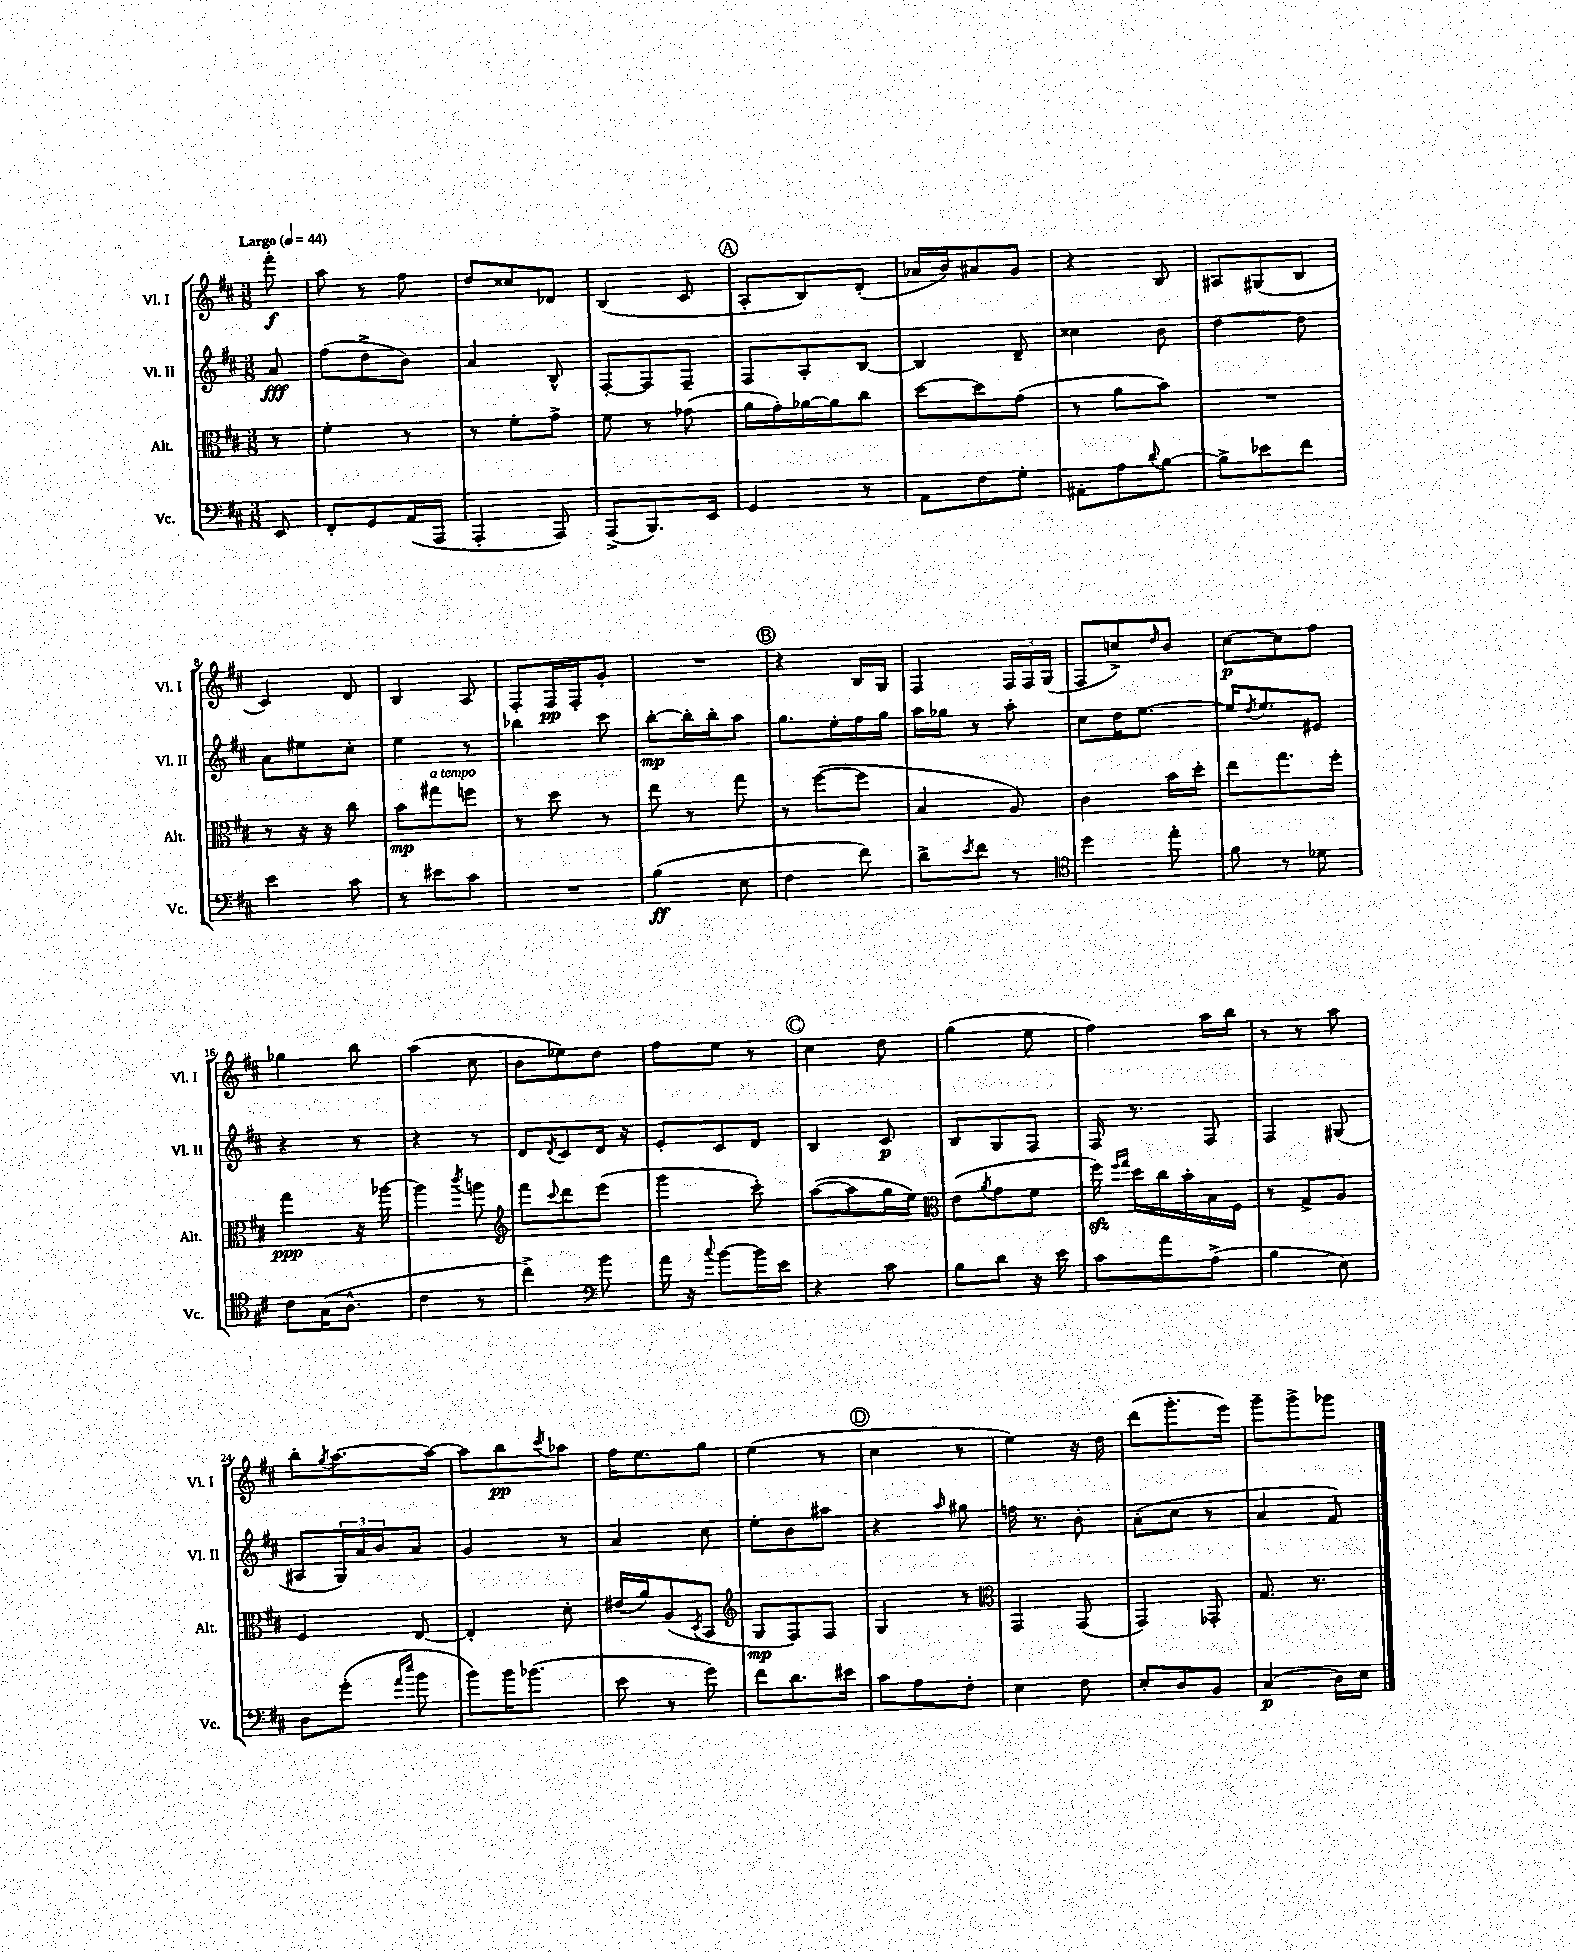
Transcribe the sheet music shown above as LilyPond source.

<<
\new StaffGroup <<
\new Staff = "s0" \with { instrumentName = "Vl. I" shortInstrumentName = "Vl. I" } {
    \clef treble \key d \major \numericTimeSignature \time 3/8 \partial 8 \tempo "Largo" 4 = 44
    fis'''8-.\f |
    a''8 r8 fis''8 |
    d''8 cisis''8 des'8 |
    b4( cis'8 |
    \mark \markup { \circle "A" } a8-. b8) d'8-.( |
    aes'16 b'16) ais'8 g'8 |
    r4 b8 |
    ais8 gis8( b8 |
    cis'4) d'8 |
    b4 a8 |
    fis8-. fis16\pp fis16-. g'8-. |
    R4. |
    \mark \markup { \circle "B" } r4 b16 g16 |
    fis4 \tuplet 3/2 { fis16 fis16 g16( } |
    fis8 c''8->) \grace { d''16 } b'8 |
    cis''8~\p cis''8 fis''8 |
    ges''4 b''8 |
    a''4( cis''8 |
    b'8 ees''8) d''8 |
    fis''8 e''8 r8 |
    \mark \markup { \circle "C" } cis''4 d''8 |
    g''4( e''8 |
    fis''4) a''16 b''16 |
    r8 r8 a''8 |
    b''8-. \acciaccatura { g''8 } a''8.~ a''16~ |
    a''8 b''8\pp \acciaccatura { cis'''8 } aes''8 |
    fis''16 e''8. g''8 |
    e''4( r8 |
    \mark \markup { \circle "D" } cis''4 r8 |
    e''4) r16 d''16 |
    d'''8( g'''8.-. e'''16) |
    g'''8-- g'''8-> ges'''8 \bar "|." |
}
\new Staff = "s1" \with { instrumentName = "Vl. II" shortInstrumentName = "Vl. II" } {
    \clef treble \key d \major \numericTimeSignature \time 3/8 \partial 8
    a'8\fff |
    fis''8( d''8-> b'8) |
    a'4 b8-^ |
    fis8~-. fis8 fis8-- |
    \mark \markup { \circle "A" } fis8 a8-. b8~ |
    b4 d'8-- |
    cisis''4 b'8 |
    d''4~ d''8 |
    a'8 eis''8 cis''8-. |
    e''4 r8 |
    bes''4 cis'''8 |
    b''8~-.\mp b''16-. b''16-. a''8 |
    \mark \markup { \circle "B" } g''8. e''16-. fis''16 g''16 |
    a''16 ges''16 r8 a''8-. |
    cis''8 d''16 e''8.~ |
    e''16 \acciaccatura { d''8 } e''8. eis'8 |
    r4 r8 |
    r4 r8 |
    d'8 \acciaccatura { d'8 } cis'8 d'16 r16 |
    e'8-. cis'8 d'8 |
    \mark \markup { \circle "C" } b4 cis'8\p |
    b8 g8 fis8 |
    fis16 r8. fis8 |
    fis4 gis8( |
    ais8 \tuplet 3/2 { g16) a'16 b'16 } a'8 |
    g'4 r8 |
    a'4 cis''8 |
    e''8-. b'8 ais''8 |
    \mark \markup { \circle "D" } r4 \grace { a''16 } gis''8 |
    f''16 r8. b'8-. |
    a'8-.( cis''8 r8 |
    a'4 fis'8) \bar "|." |
}
\new Staff = "s2" \with { instrumentName = "Alt." shortInstrumentName = "Alt." } {
    \clef alto \key d \major \numericTimeSignature \time 3/8 \partial 8
    r8 |
    fis'4-. r8 |
    r8 fis'8-. g'8-> |
    fis'8 r8 ges'8( |
    \mark \markup { \circle "A" } a'16 g'16-.) aes'16~ aes'16 cis''8 |
    d''8~ d''8 g'8( |
    r8 a'8 b'8) |
    R4. |
    r8 r16 r16 cis''8 |
    b'8\mp gis''8^\markup { \italic "a tempo" } f''8 |
    r8 d''8 r8 |
    e''8 r8 g''8 |
    \mark \markup { \circle "B" } r8 fis''8~( fis''8 |
    b4 a8) |
    cis'4 b'16 d''16-. |
    e''8 g''8. fis''16-. |
    g''4\ppp r16 aes''16~ |
    aes''4 \acciaccatura { cis'''8 } a''8 |
    \clef treble fis'''8 \appoggiatura { cis'''8 } d'''8 e'''8( |
    g'''4 cis'''8-.) |
    \mark \markup { \circle "C" } a''8~( a''8 g''16 e''16) |
    \clef alto e'8( \acciaccatura { a'8 } g'8 fis'8 |
    fis''16\sfz) \grace { fis''16 g''16 } d''16 cis''16 b'16-. b16 fis16 |
    r8 g8-> a8 |
    fis4 e8~ |
    e4-. d'8-. |
    eis'16( a'16) a8( \acciaccatura { d8 } b,8 |
    \clef treble g8\mp fis8) fis8 |
    \mark \markup { \circle "D" } g4 r8 |
    \clef alto g,4 g,8( |
    g,4) ges,8-. |
    g8. r8. \bar "|." |
}
\new Staff = "s3" \with { instrumentName = "Vc." shortInstrumentName = "Vc." } {
    \clef bass \key d \major \numericTimeSignature \time 3/8 \partial 8
    e,8 |
    fis,8-. g,8 a,16( a,,16 |
    a,,4-. a,,8) |
    a,,8->( b,,8.) e,16 |
    \mark \markup { \circle "A" } g,4 r8 |
    a,8 fis8 g8-. |
    ais,8-. a8 \appoggiatura { d'8 } b8~ |
    b8-> ees'8 fis'8 |
    e'4 cis'8 |
    r8 eis'8 cis'8 |
    R4. |
    b4\ff( e8 |
    \mark \markup { \circle "B" } fis4 fis'8) |
    d'8-> \acciaccatura { e'8 } fis'8 r8 |
    \clef tenor d''4 e''8-. |
    fis'8 r8 des'8 |
    cis'8 g16( a8.-^ |
    cis'4 r8 |
    cis''4->) \clef bass b'8 |
    a'16 r16 \appoggiatura { cis''8 } b'8~ b'16 e'16 |
    \mark \markup { \circle "C" } r4 cis'8 |
    b8 d'8 r16 e'16 |
    cis'8 a'8 a8->( |
    b4 e8) |
    d8 g'8-.( \grace { a'16 e''16 } b'8 |
    b'8) b'16 bes'8.( |
    e'8 r8 g'8) |
    fis'8 d'8. eis'16 |
    \mark \markup { \circle "D" } cis'8 a8 fis8-. |
    e4 fis8 |
    e8-. d8 b,8 |
    cis4\p( d16) e16 \bar "|." |
}
>>
>>
